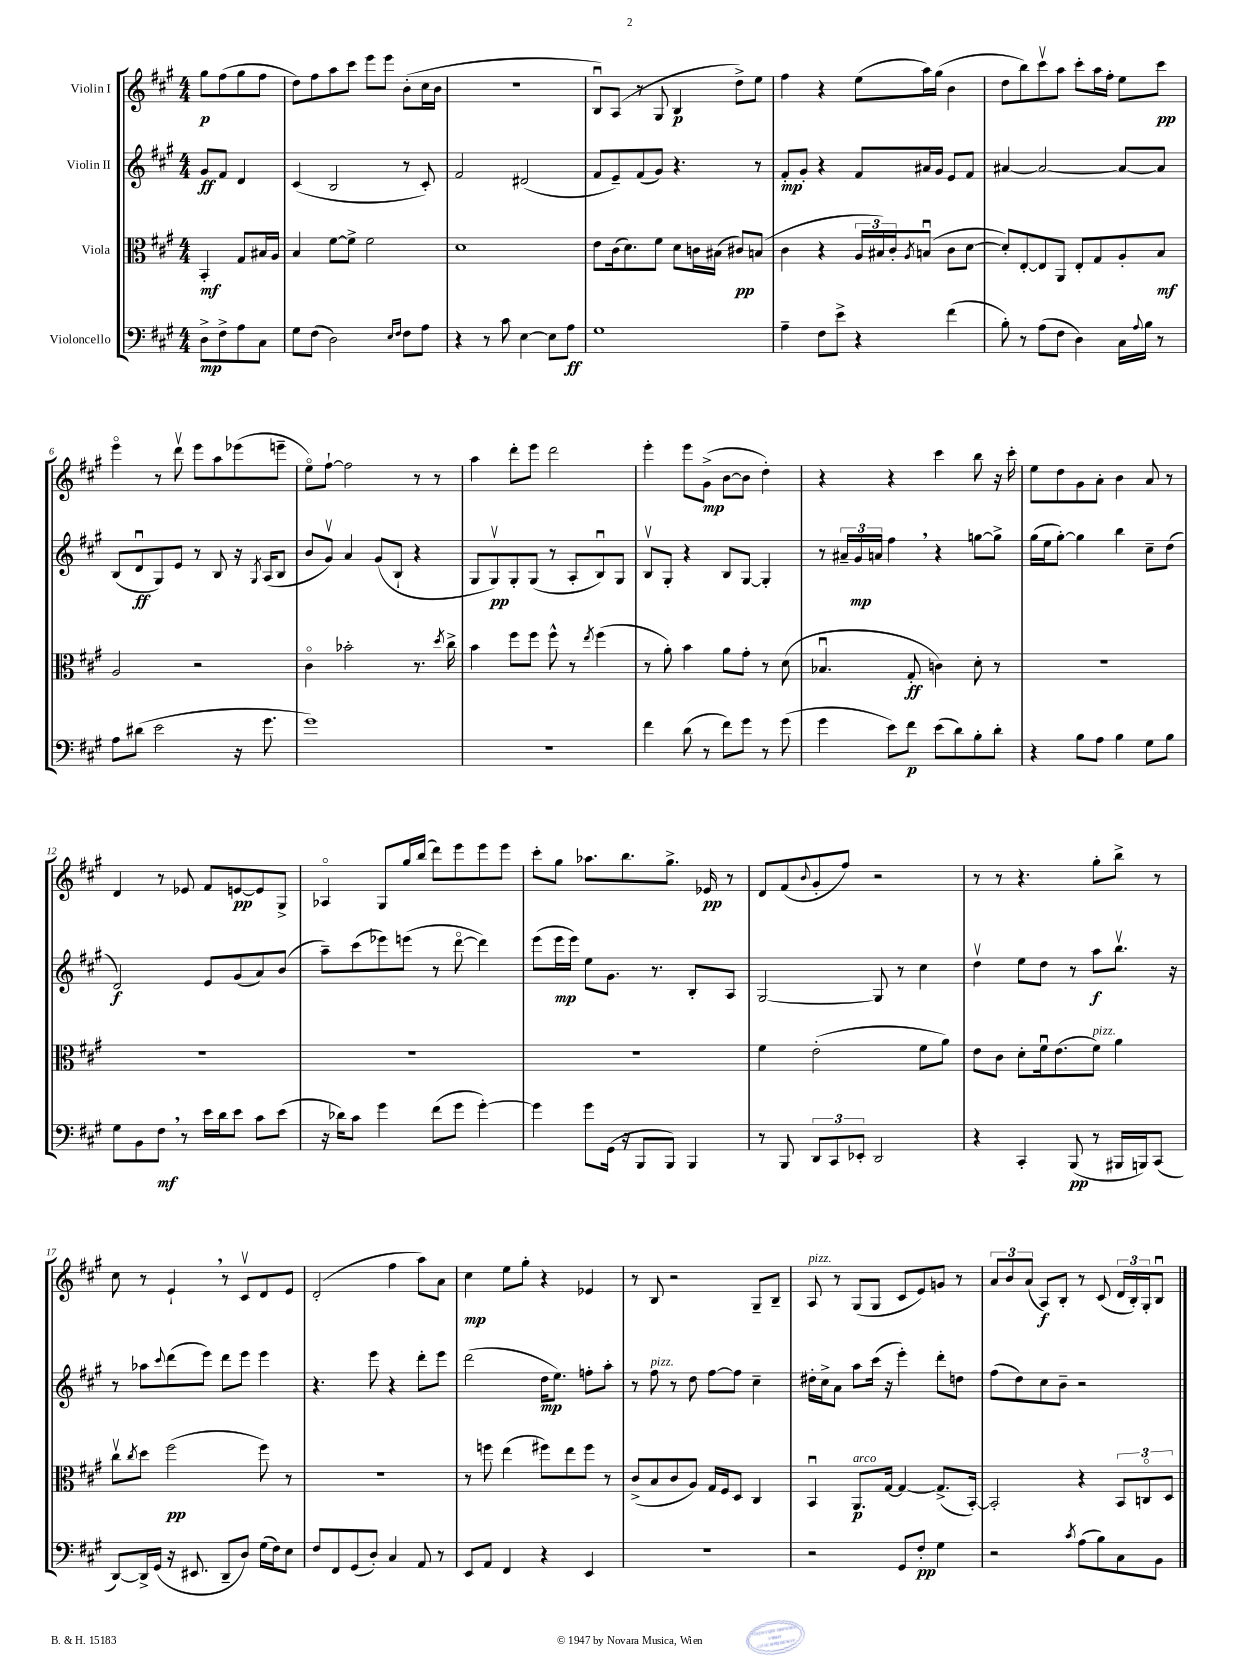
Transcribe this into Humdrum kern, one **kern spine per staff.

**kern	**kern	**kern	**kern
*staff4	*staff3	*staff2	*staff1
*clefF4	*clefC3	*clefG2	*clefG2
*k[f#c#g#]	*k[f#c#g#]	*k[f#c#g#]	*k[f#c#g#]
*M4/4	*M4/4	*M4/4	*M4/4
8D^\L	4BB'/	8g#/L	8gg#\L
8F#^\	.	8f#/J	(8ff#\
8A\	8G#/L	4d/	8gg#\
8C#\J	16B#/L	.	8ff#\J
.	16A/JJ	.	.
=	=	=	=
8G#\L	4B/	(4c#/	8dd\L)
(8F#\J	.	.	8ff#\
2D\)	[8f#\L	2B/	8aa\
.	8f#^\]J	.	8ccc#\J
.	2f#\	.	8eee\L
.	.	.	8eee\J
16qqE/LL	.	.	.
16qqF#/JJ	.	.	.
8F#\L	.	8r	(8b'\L
8A\J	.	8c#'/)	16cc#\L
.	.	.	16b\JJ
=	=	=	=
4r	1d	2f#/	1r
8r	.	.	.
8c#\	.	.	.
[4E\	.	(2d#/	.
8E\]L	.	.	.
8A\J	.	.	.
=	=	=	=
1G#	8e\L	8f#/L	8Bu/L)
.	(16c#\k	8e~/)	(8A/J
.	8.d\)	.	.
.	.	(8f#/	8r
.	8f#\J	8g#/J)	8G#/
.	8d\L	4.r	4B/
.	16c\L	.	.
.	(16B#\JJ	.	.
.	8c#/L)	.	8dd^\L)
.	(8B/J	8r	8ee\J
=	=	=	=
4A~\	4c#\	8f#'/L	4ff#\
.	.	8g#'/J	.
8F#\L	4r	4r	4r
8e^\J	.	.	.
4r	24A/LL	8f#/L	(8ee\L
.	24B#/)	.	.
.	24c#'/J	.	.
.	8qA/	.	.
.	(8Bu/J	16a#/L	16aa\L)
.	.	16g#/JJ	(16gg#\JJ
(4f#\	8c#\L	8e/L	4b\
.	[8d\J	8f#/J	.
=	=	=	=
8B'\)	8d'/]L)	[4a#/	8dd\L
8r	[8E'/	.	8bb\)
(8A\L	8E/]	2a#/_	8ccc#v\
8F#\J	8AA/J	.	8aa\J
4D\)	8E'/L	.	8ccc#'\L
.	8G#/	.	16aa\L
.	.	.	16ff#'\JJ
16C#\LL	8A'/	8a#/_L	8ee\L
8qqA/	.	.	.
16B\JJ	.	.	.
8r	8B/J	8a#/]J	8ccc#\J
=	=	=	=
8A\L	2A/	(8B/L	4eeeo\
(8d#\J	.	8du/	.
2e\	.	8G#/)	8r
.	.	8e/J	8dddv\
.	2r	8r	8eee\L
.	.	8B/	8aa\
16r	.	16r	(8eee-\
.	.	8qG#/	.
8.g#\	.	(16A/LK	.
.	.	8B/J	8eee~\J
=	=	=	=
1g#)	4c#o\	8b/L	8eeo\L)
.	.	8g#v/J)	[8ff#`\J
.	2b-'\	4a/	2ff#\]
.	.	(8g#/L	.
.	.	8B`/J	.
.	8.r	4r	8r
.	.	.	8r
.	8qdd/	.	.
.	16cc#^\	.	.
=	=	=	=
1r	4b\	8G#/L	4aa\
.	.	8G#v/)	.
.	8ff#\L	8G#'/	8ddd'\L
.	8ff#\J	(8G#/J	8eee\J
.	8ff#^^\	8r	2ddd\
.	8r	8A'/L	.
.	8qee/	.	.
.	(4ff#\	8Bu/)	.
.	.	8G#/J	.
=	=	=	=
4f#\	8r	8Bv/L	4eee'\
.	8a'\)	8G#'/J	.
(8d\	4b\	4r	8eee\L
8r	.	.	(8g#^\J
8f#\L)	8a\L	8B/L	[8b\L
8g#\J	8g#'\J	[8G#/J	8b\]J
8r	8r	4G#'/]	4dd'\)
(8g#\	(8d\	.	.
=	=	=	=
4g#\	4.B-u/	8r	4r
.	.	24a#~/LL	.
.	.	24g#/	.
.	.	24a/JJ	.
8e\L)	.	4ff#\	4r
8f#\J	8G#'/	.	.
(8e\L	4c\)	4r	4ccc#\
8d\)	.	.	.
8B'\	8d'\	[8gg\L	8bb\
8d'\J	8r	8gg^\]J	16r
.	.	.	16ccc#'\
=	=	=	=
4r	1r	(16gg#\LL	8ee\L
.	.	16ee\J	.
.	.	[8gg#'\J)	8dd\
8B\L	.	4gg#\]	8g#\
8A\J	.	.	8a'\J
4B\	.	4bb\	4b\
8G#\L	.	8cc#~\L	8a/
8B\J	.	(8dd\J	8r
=	=	=	=
8G#\L	1r	2d/)	4d/
8BB\	.	.	.
8F#\J	.	.	8r
8r	.	.	8e-/
16e\LL	.	8e/L	8f#/L
16d\J	.	.	.
8e\J	.	(8g#/	[8e/
8c#\L	.	8a/)	8e/]
(8e\J	.	(8b/J	8G#^/J
=	=	=	=
16r	1r	8aa~\L)	4A-o/
16d-\LK)	.	.	.
8c#\J	.	(8ccc#\	.
4g#\	.	8eee-\)	8G#/L
.	.	(8eee\J	16gg#/L
.	.	.	(16bb/JJ
(8f#\L	.	8r	8ddd\L)
8g#\J	.	[8dddo\	8eee\
[4g#'\)	.	4ddd\])	8eee\
.	.	.	8eee\J
=	=	=	=
4g#\]	1r	(8eee\L	8ccc#'\L
.	.	16eee\L	8gg#\J
.	.	16eee\JJ)	.
8g#\L	.	8ee\L	8.aa-\L
(16GG#\Jk	.	8.g#\J	.
16r	.	.	8.bb\
8BBB/L	.	.	.
.	.	8.r	.
8BBB/J)	.	.	8.gg#^\J
4BBB/	.	8B'/L	.
.	.	.	16e-/
.	.	8A/J	8r
=	=	=	=
8r	4f#\	[2G#/	8d/L
8BBB/	.	.	(8f#/
.	.	.	8qqb/
12DD/L	(2e'\	.	8g#'/
12CC#/	.	.	.
.	.	.	8ff#/J)
12EE-'/J	.	.	.
2DD/	.	8G#/]	2r
.	.	8r	.
.	8f#\L	4cc#\	.
.	8a\J)	.	.
=	=	=	=
4r	8e\L	4ddv\	8r
.	8c#\J	.	8r
4CC#'/	8d'\L	8ee\L	4.r
.	16f#u\k	8dd\J	.
.	(8.e\	.	.
(8BBB/	.	8r	.
8r	8f#\J)	8aa\L	8gg#'\L
16BBB#/LL	4a\	8.bbv\J	8bb^\J
16BBB/J)	.	.	.
(8CC#/J	.	.	8r
.	.	16r	.
=	=	=	=
[8DD/L)	8cc#v\L	8r	8cc#\
.	8qcc#/	.	.
16DD^/]L	8dd\J	8aa-\L	8r
(16GG#/JJ	.	.	.
.	.	8qqccc#/	.
16r	(2ff#\	(8ddd\	4e`/
8.EE#/	.	.	.
.	.	8eee\J)	.
8DD~/L	.	8ddd\L	8r
8D/J)	.	8eee\J	8c#v/L
(16G#\LL	8ff#\)	4eee\	8d/
16F#\J)	.	.	.
8E\J	8r	.	8e/J
=	=	=	=
8F#/L	1r	4.r	(2d'/
8FF#/	.	.	.
(8GG#/	.	.	.
8D'/J)	.	8eee\	.
4C#/	.	4r	4ff#\
8AA/	.	8ddd'\L	8aa\L)
8r	.	8eee\J	8a\J
=	=	=	=
8EE/L	8r	(2ddd\	4cc#\
8AA/J	8ff\	.	.
4FF#/	(4ee\	.	8ee\L
.	.	.	8gg#'\J
4r	8ff#\L)	16dd\LK	4r
.	.	8.ee\J)	.
.	8ee\	.	.
4EE/	8ff#\J	8ff'\L	4e-/
.	8r	8aa'\J	.
=	=	=	=
1r	(8c#^/L	8r	8r
.	8B/	8ff#\	8B/
.	8c#/	8r	2r
.	8A/J)	8dd\	.
.	16G#/LL	[8ff#\L	.
.	16F#/J	.	.
.	8D/J	8ff#\]J	.
.	4C#/	4cc#~\	8G#~/L
.	.	.	8B~/J
=	=	=	=
2r	4BBu/	16dd#'\LL	8A/
.	.	16cc#^\J	.
.	.	8a\J	8r
.	8.AA/L	8aa\L	(8G#/L
.	.	(16ccc#\Jk	8G#/J
.	[16G#/Jk	16r	.
8GG#/L	4G#/_	4eee'\)	8c#/L
8F#'/J	.	.	8e/)
4G#\	(8.G#^/]L	8ddd'\L	8g/J
.	.	8dd\J	8r
.	[16BB'/Jk)	.	.
=	=	=	=
2r	2BB'/]	(8ff#\L	12a/L
.	.	.	12b/
.	.	8dd\)	.
.	.	.	(12a/J
.	.	8cc#\	8A/L)
.	.	8b~\J	8B'/J
8qc#/	.	.	.
(8A\L	4r	2r	8r
8B\)	.	.	(8c#/
8C#\	12BB/L	.	24d/LL
.	.	.	24B'/)
.	12Co/	.	24G#'/J
8BB\J	.	.	8Bu/J
.	12D/J	.	.
==	==	==	==
*-	*-	*-	*-
